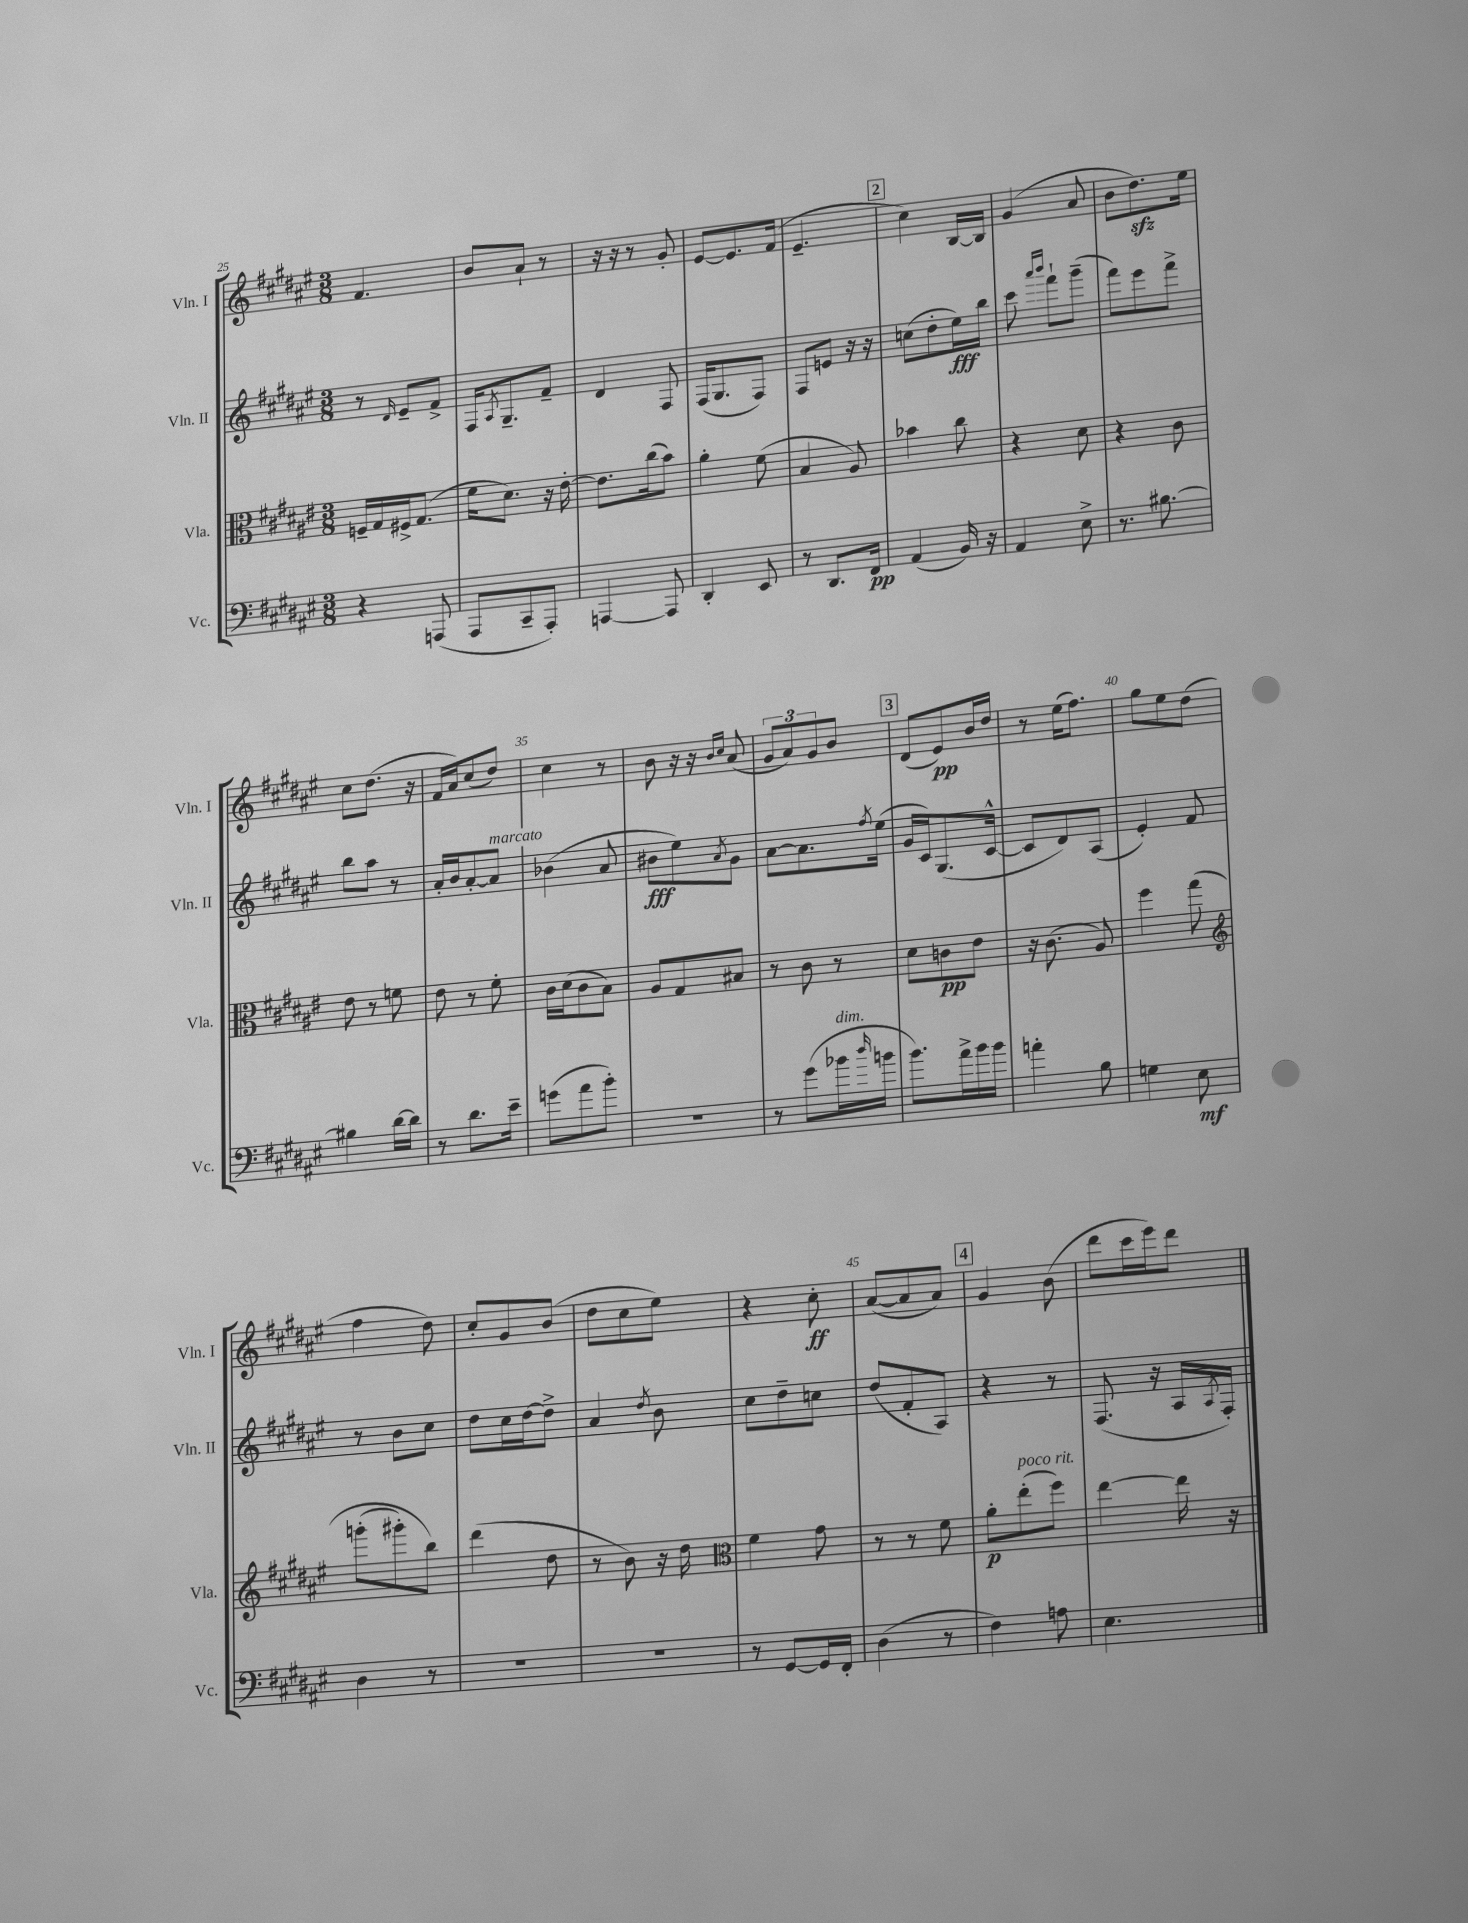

**kern	**kern	**kern	**kern
*staff4	*staff3	*staff2	*staff1
*clefF4	*clefC3	*clefG2	*clefG2
*k[f#c#g#d#a#e#]	*k[f#c#g#d#a#e#]	*k[f#c#g#d#a#e#]	*k[f#c#g#d#a#e#]
*M3/8	*M3/8	*M3/8	*M3/8
4r	16F~/LL	8r	4.f#/
.	16G#/	.	.
.	.	16qqd#/	.
.	16F#^/J	8e#~/L	.
.	(8.G#/J	.	.
(8AAA/	.	8f#^/J	.
=	=	=	=
8AAA#/L	16f#\LK	16F#/LK	8b/L
.	.	8qA#/	.
.	8.d#\J)	8.G#~/	.
8CC#~/	.	.	8a#`/J
8AAA#'/J)	16r	8f#~/J	8r
.	[16e#'\	.	.
=	=	=	=
[4AAA/	8.e#\]L	4d#/	16r
.	.	.	16r
.	.	.	8r
.	(16cc#\k	.	.
8AAA/]	8b\J)	8F#/	8g#'/
=	=	=	=
4DD#'/	4a#'\	(16F#/LK	[8e#/L
.	.	8.G#/	.
.	.	.	8.e#/]
8EE#/	(8f#\	8F#/J)	.
.	.	.	(16f#/Jk
=	=	=	=
8r	4B/	8F#/L	4.e#~/
8.DD#/L	.	8e/J	.
.	8A#/)	16r	.
16FF#/Jk	.	16r	.
=	=	=	=
(4AA#/	4b-\	(8cc\L	4cc#\)
.	.	8dd#'\	.
16BB/)	8cc#\	16ee#\L)	[16B/LL
16r	.	16bb\JJ	16B/]JJ
=	=	=	=
4AA#/	4r	8ccc#\	(4g#/
.	.	16qqaaa#/LL	.
.	.	16qqbbb/JJ	.
.	.	8fff#`\L	.
8E#^\	8d#\	(8ggg#~\J	8a#/
=	=	=	=
8.r	4r	8fff#\L)	8b\L
.	.	8eee#\	8.dd#\)
[8.B#\	.	.	.
.	8c#\	8fff#^\J	.
.	.	.	16ee#\Jk
=	=	=	=
4B#\]	8e#\	8bb\L	8cc#\L
.	8r	8aa#\J	(8.dd#\J
[16d#\LL	8f\	8r	.
16d#\]JJ	.	.	16r
=	=	=	=
8r	8e#\	16a#'/LL	16f#/LL
.	.	16b/J	16a#/J)
8.d#\L	8r	[8a#'/	(8cc#/
.	8f#'\	8a#/]J	8dd#/J)
16e#~\Jk	.	.	.
=	=	=	=
(8g\L	16c#\LL	(4b-\	4cc#\
.	(16d#\J	.	.
8a#\	8c#\	.	.
8b'\J)	8B\J)	8a#/	8r
=	=	=	=
4.r	8A#/L	8b#\L	8b\
.	8G#/	8ee#\)	16r
.	.	.	16r
.	.	.	16qqb/LL
.	.	8qa#/	16qqcc#/JJ
.	8B#/J	8g#\J	(8a#/
=	=	=	=
8r	8r	[8a#\L	12g#/L
.	.	.	12a#/)
(8g#\L	8c#\	8.a#\]	.
.	.	.	12g#/
16b-\L	8r	.	8b/J
16qqdd#/	.	8qff#/	.
16b\JJ	.	(16ee#\Jk	.
=	=	=	=
8.b\L)	8d#\L	16g#/LL	(8d#/L
.	.	16c#/J)	.
.	8c\	(8.G#/	8e#/)
16a#^\L	.	.	.
16b\	8e#\J	.	16b/L
16b\JJ	.	[16c#^^/Jk	16dd#/JJ
=	=	=	=
4a'\	16r	8c#/]L	8r
.	(8.c#\	.	.
.	.	8d#/)	(16ee#\LK
.	.	.	8.ff#\J)
8B\	8A#/)	(8A#/J	.
=	=	=	=
4G\	4ff#\	4e#'/)	8gg#\L
.	.	.	8ee#\
8E#\	&(8gg#\	8f#/	(8dd#\J
=	=	=	=
*	*clefG2	*	*
4D#\	(8ggg'\L	8r	4ff#\
.	8ggg#'\)	8b\L	.
8r	8bb\J&)	8cc#\J	8dd#\)
=	=	=	=
4.r	(4ddd#\	8dd#\L	8cc#'/L
.	.	16cc#\L	8g#/
.	.	[16dd#\J	.
.	8dd#\	8dd#^\]J	(8b/J
=	=	=	=
4.r	8r	4a#/	8dd#\L
.	8b\)	.	8cc#\
.	.	8qdd#/	.
.	16r	8b\	8ee#\J)
.	16dd#\	.	.
=	=	=	=
*	*clefC3	*	*
8r	4f#\	8cc#\L	4r
[8GG#/L	.	8dd#~\	.
16GG#/]L	8g#\	8cc\J	8cc#'\
16FF#'/JJ	.	.	.
=	=	=	=
(4D#\	8r	(8dd#/L	([8a#/L
.	8r	8f#'/	8a#/]
8r	8f#\	8A#/J)	8a#/J)
=	=	=	=
4F#\)	8a#'\L	4r	4g#/
.	(8ee#'\	.	.
8A\	8ff#\J)	8r	(8b\
=	=	=	=
4.E#\	[4ee#\	(8.F#/	8ddd#\L
.	.	.	16ccc#\L
.	.	16r	16eee#\J)
.	16ee#\]	16A#/LL	8ddd#\J
.	.	8qA#/	.
.	16r	16F#'/JJ)	.
==	==	==	==
*-	*-	*-	*-
